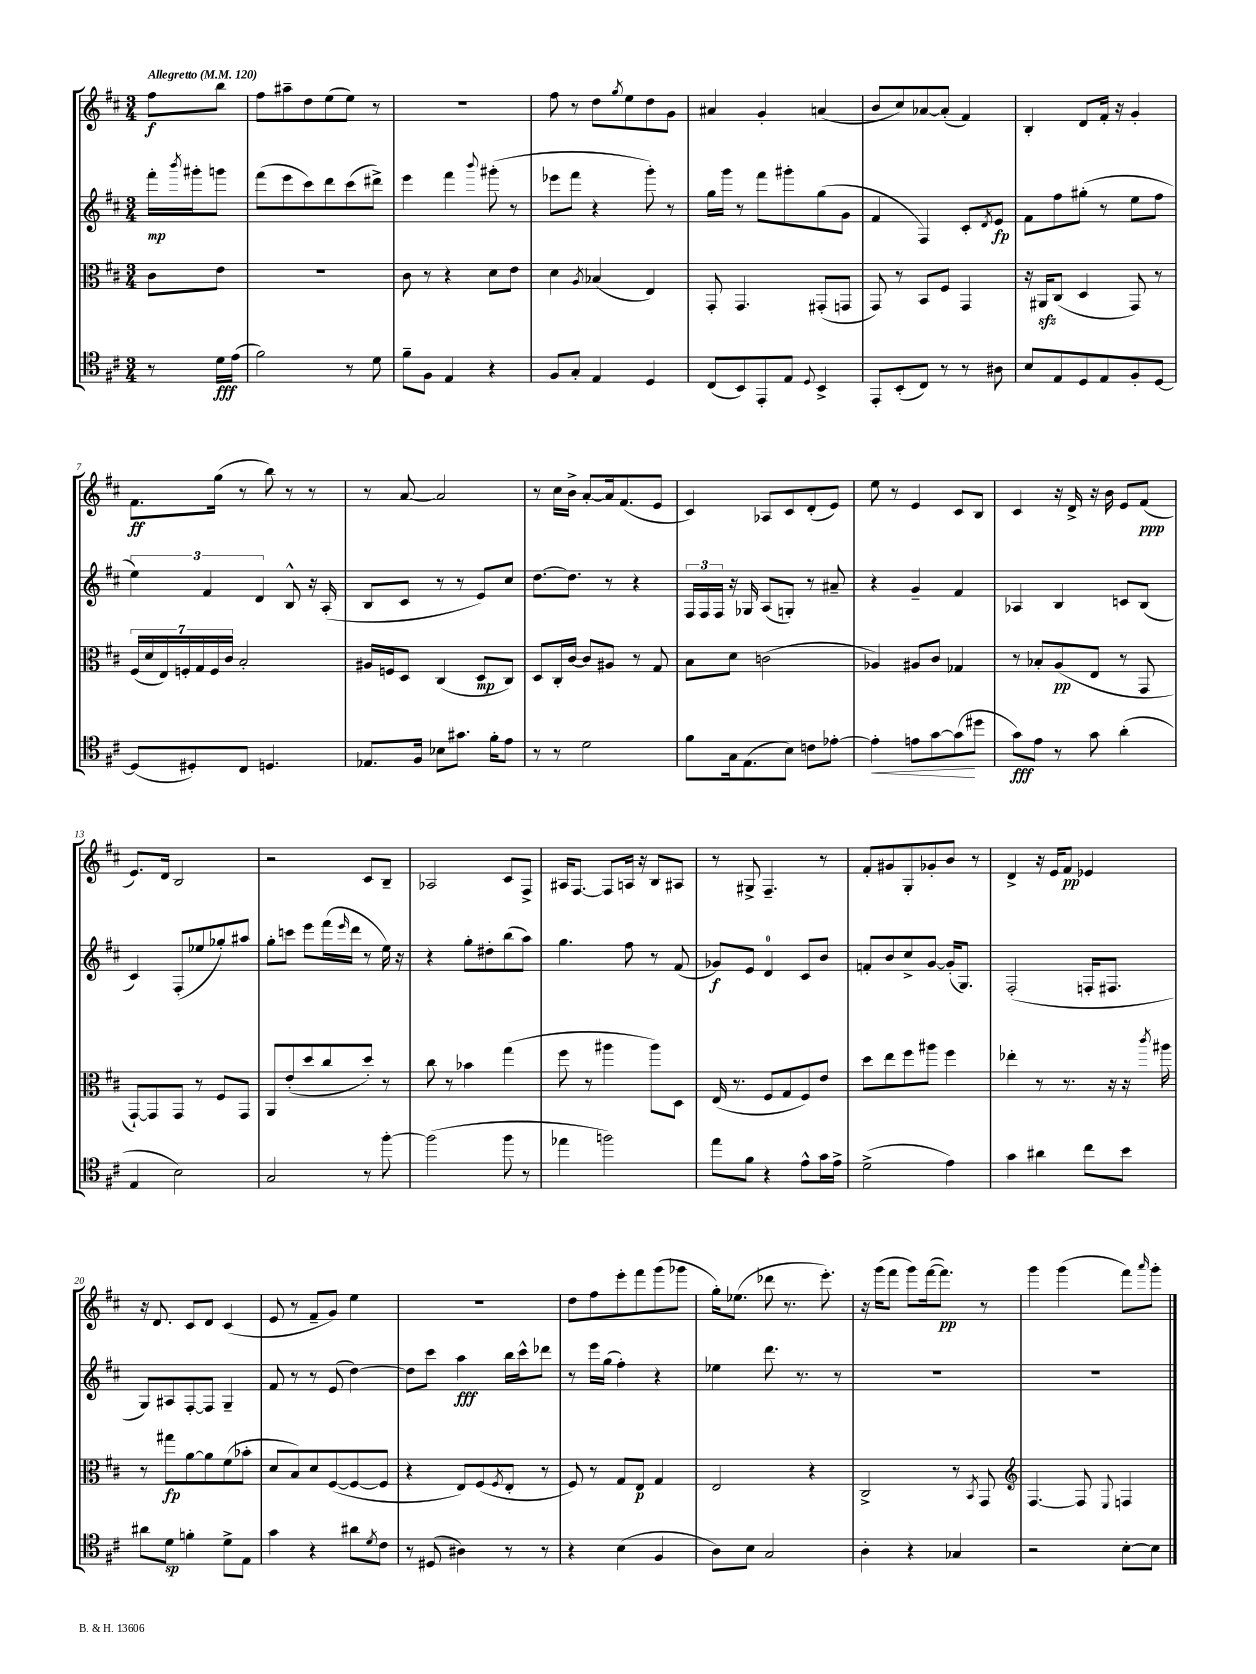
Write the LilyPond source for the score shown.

<<
\new StaffGroup <<
\new Staff = "s0" {
    \clef treble \key d \major \numericTimeSignature \time 3/4 \partial 4 \tempo "Allegretto" 4 = 120
    fis''8\f b''8 |
    fis''8 ais''8-- d''8 e''8( e''8) r8 |
    R2. |
    fis''8 r8 d''8 \acciaccatura { g''8 } e''8 d''8 g'8 |
    ais'4 g'4-. a'4( |
    b'8 cis''8) aes'8~ aes'8-.( fis'4) |
    b4-. d'8 fis'16-. r16 g'4-. |
    fis'8.\ff g''16( r8 b''8) r8 r8 |
    r8 a'8~ a'2 |
    r8 cis''16 b'16-> a'8~-. a'16 fis'8.( e'8 |
    cis'4) aes8 cis'8 d'8-.( e'8) |
    e''8 r8 e'4 cis'8 b8 |
    cis'4 r16 d'16-> r16 b'16 e'8 fis'8\ppp( |
    e'8.) d'16 b2 |
    r2 cis'8 b8-- |
    aes2 cis'8 fis8-> |
    ais16 fis8.~ fis8 a16 r16 b8 ais8 |
    r8 gis8-> fis4.-- r8 |
    fis'8-. gis'8 g8-. ges'8-. b'8 r8 |
    d'4-> r16 e'16 fis'8\pp ees'4 |
    r16 d'8. cis'8 d'8 cis'4( |
    e'8 r8 fis'8-- g'8) e''4 |
    R2. |
    d''8 fis''8 e'''8-. fis'''8 g'''8( ges'''8 |
    g''16-.) ees''8.( des'''8 r8. e'''8.-.) |
    r16 g'''16( fis'''8 g'''8) fis'''16~( fis'''8.\pp) r8 |
    g'''4 g'''4( fis'''8) \grace { a'''16 } g'''8-. \bar "|." |
}
\new Staff = "s1" {
    \clef treble \key d \major \numericTimeSignature \time 3/4 \partial 4
    fis'''16-.\mp \acciaccatura { b'''8 } gis'''16-. g'''8 |
    fis'''8( e'''8 cis'''8) d'''8 cis'''8( dis'''8->) |
    e'''4 fis'''4 \appoggiatura { b'''8 } gis'''8-.( r8 |
    ees'''8 fis'''8 r4 g'''8-.) r8 |
    g''16 g'''16 r8 fis'''8 gis'''8-. g''8( g'8 |
    fis'4 fis4) cis'8-. \acciaccatura { d'8 } e'8\fp |
    fis'8 fis''8 gis''8-.( r8 e''8 fis''8 |
    \tuplet 3/2 { e''4) fis'4 d'4 } b8-^ r16 a16-.( |
    b8 cis'8 r8 r8 e'8) cis''8 |
    d''8.~ d''8. r8 r4 |
    \tuplet 3/2 { fis16 fis16 fis16 } r16 ges16 a8( g8-.) r8 ais'8-- |
    r4 g'4-- fis'4 |
    aes4 b4 c'8 b8( |
    cis'4) fis8-.( ees''8 ges''8-.) ais''8 |
    g''8-. c'''8 e'''8 fis'''16( \grace { e'''16 } d'''16 r8 e''16) r16 |
    r4 g''8-. dis''8-. b''8( a''8) |
    g''4. fis''8 r8 fis'8( |
    ges'8\f) e'8 d'4-0 cis'8 b'8 |
    f'8-. b'8 cis''8-> g'8~ g'16-.( g8.) |
    fis2-.( f16-. fis8. |
    g8) ais8 fis8~-. fis8 g4-- |
    fis'8 r8 r8 e'8( d''4~) |
    d''8 cis'''8 a''4\fff b''16 cis'''16-^ des'''8 |
    r8 e'''16 g''16( fis''4-.) r4 |
    ees''4 d'''8. r8. r8 |
    R2. |
    R2. \bar "|." |
}
\new Staff = "s2" {
    \clef alto \key d \major \numericTimeSignature \time 3/4 \partial 4
    cis'8 e'8 |
    R2. |
    cis'8 r8 r4 d'8 e'8 |
    d'4 \acciaccatura { a8 } bes4( e4) |
    g,8-. g,4. gis,8-.( g,8 |
    g,8) r8 b,8 fis8 g,4 |
    r16 ais,16\sfz cis8( d4 g,8) r8 |
    \tuplet 7/4 { fis16( d'16 e16) f16-. g16 f16 cis'16 } b2-. |
    ais16 f16 d8 cis4( d8\mp cis8) |
    d8 cis16-. cis'16~ cis'8 ais8 r8 g8 |
    b8 d'8 c'2( |
    aes4) ais8 cis'8 ges4 |
    r8 bes8-. a8\pp( e8 r8 g,8 |
    g,8~-!) g,8 g,8 r8 fis8 g,8 |
    a,8 e'8-.( d''8 cis''8 d''8-.) r8 |
    cis''8 r8 bes'4 g''4( |
    fis''8 r8 ais''4 ais''8) d8 |
    e16( r8. fis8 g8 fis8) e'8 |
    d''8 e''8 fis''8 ais''8 fis''4 |
    ees''4-. r8 r8. r16 r16 \acciaccatura { cis'''8 } ais''16 |
    r8 gis''8\fp a'8~ a'8 fis'8( bes'8-. |
    d'8 b8) d'8 fis8~( fis8~ fis8 |
    r4 e8) fis8( \acciaccatura { fis8 } e8-. r8 |
    fis8) r8 g8 e8\p g4 |
    e2 r4 |
    cis2-> r8 \acciaccatura { b,8 } g,8 |
    \clef treble fis4.~ fis8 \appoggiatura { e8 } f4 \bar "|." |
}
\new Staff = "s3" {
    \clef tenor \key d \major \numericTimeSignature \time 3/4 \partial 4
    r8 d'16\fff e'16( |
    fis'2) r8 d'8 |
    fis'8-- fis8 e4 r4 |
    fis8 g8-. e4 d4 |
    cis8( b,8) e,8-. e8 \appoggiatura { d8 } b,4-> |
    e,8-. b,8-.( cis8) r8 r8 ais8 |
    b8 e8 d8 e8 fis8-. d8~ |
    d8( dis8-.) cis8 d4. |
    ees8. fis16 bes8 gis'8. fis'16-. e'8 |
    r8 r8 d'2 |
    fis'8 g16 e8.( b8) c'8 ees'8~-. |
    ees'4-.\< e'8 g'8~ g'8\!( dis''8 |
    g'8\fff) e'8 r8 g'8 a'4-.( |
    e4 b2) |
    g2 r8 fis''8~-. |
    fis''2( fis''8 r8 |
    ees''4 f''2) |
    e''8 fis'8 r4 e'8-^ g'16 e'16-> |
    d'2->( e'4) |
    g'4 ais'4 cis''8 b'8 |
    ais'8 d'8\sp f'4-. d'8-> e8 |
    g'4 r4 ais'8 \acciaccatura { d'8 } cis'8 |
    r8 dis8( ais4) r8 r8 |
    r4 b4( fis4 |
    a8) b8 g2 |
    a4-. r4 ges4 |
    r2 b8~-. b8 \bar "|." |
}
>>
>>
